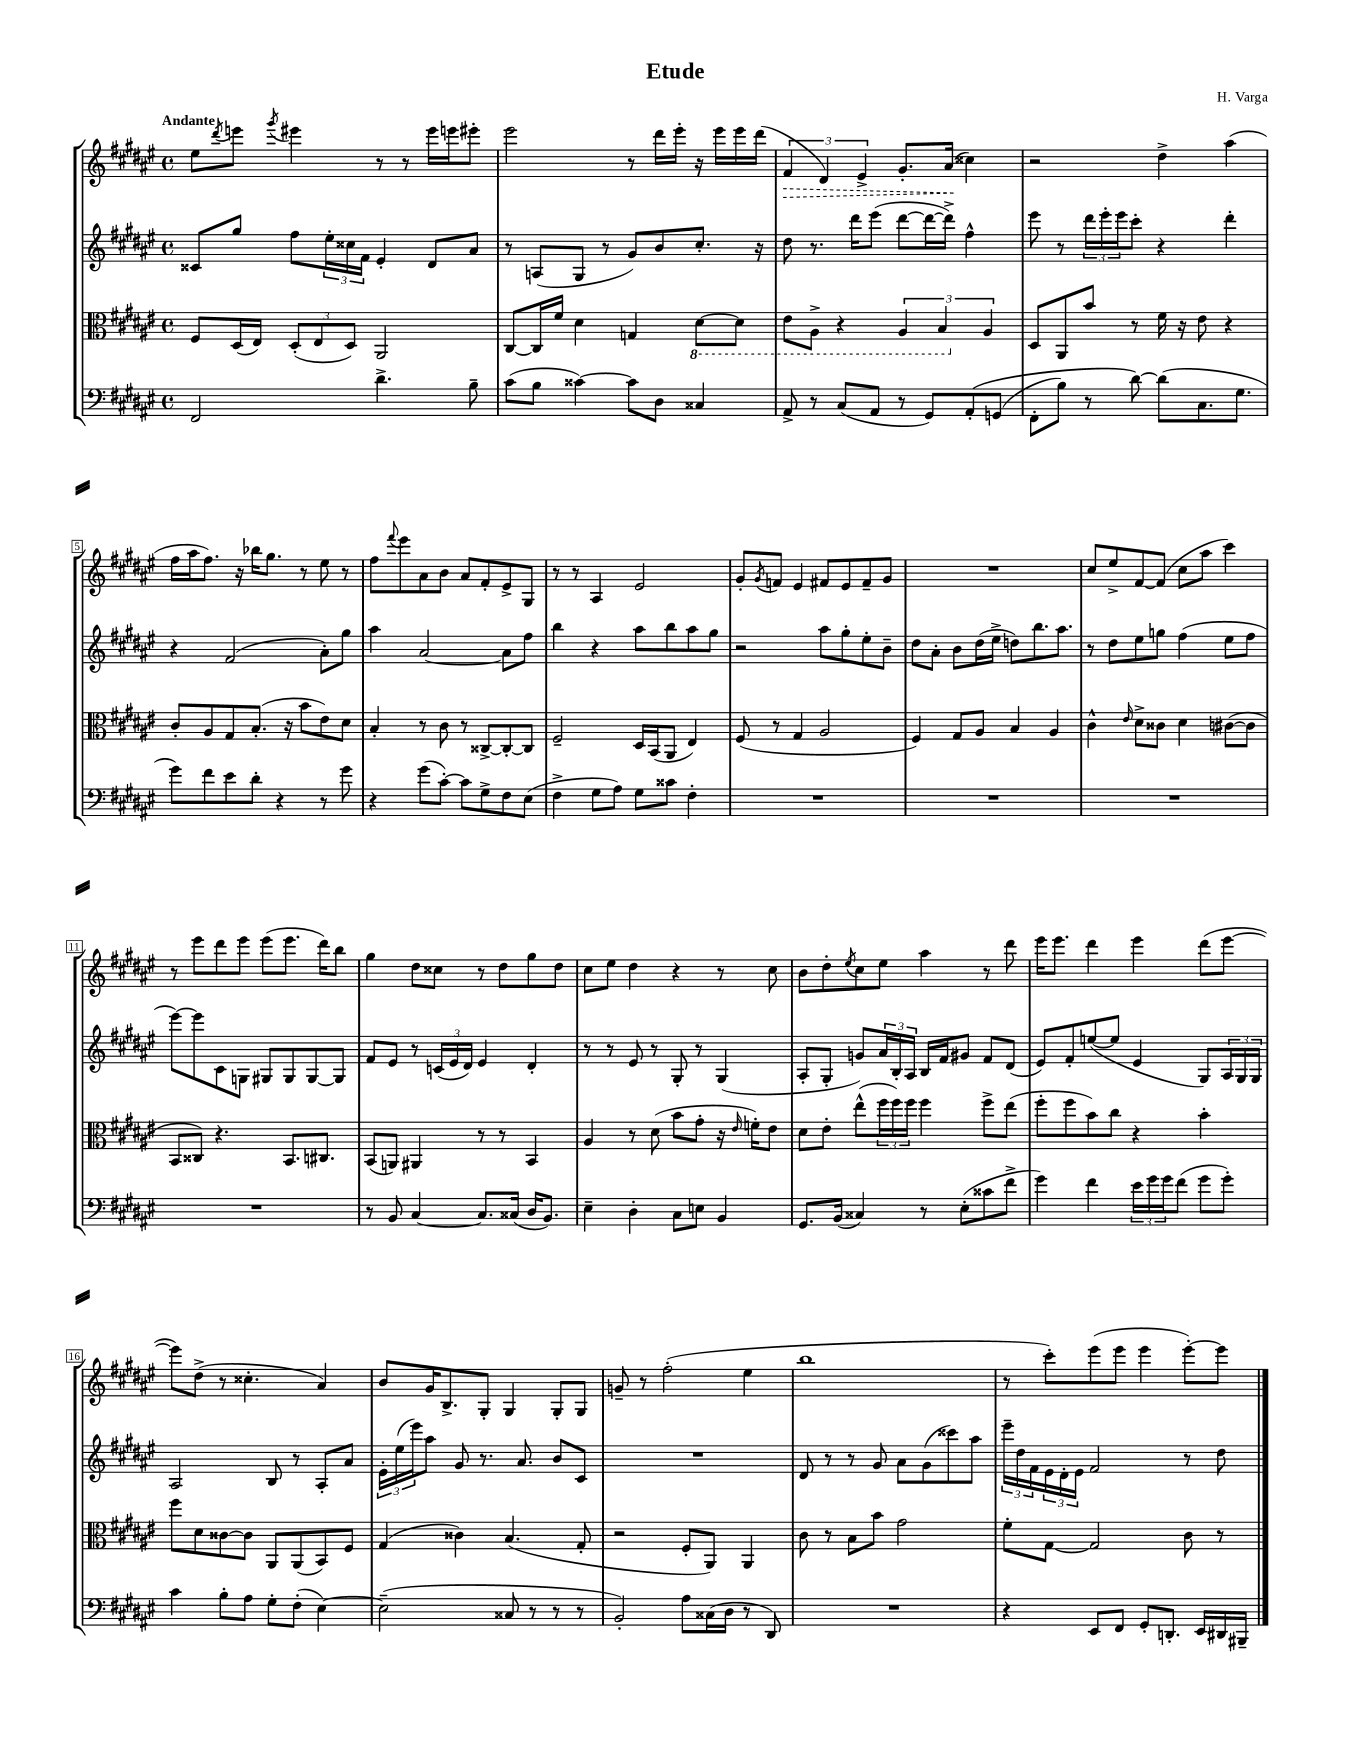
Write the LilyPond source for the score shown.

\header { title = "Etude" composer = "H. Varga" }
<<
\new StaffGroup <<
\new Staff = "s0" {
    \clef treble \key fis \major \defaultTimeSignature \time 4/4 \tempo "Andante"
    eis''8 \acciaccatura { dis'''8 } e'''8 \acciaccatura { gis'''8 } eis'''4 r8 r8 eis'''16 e'''16 eis'''8-. |
    eis'''2 r8 dis'''16 eis'''16-. r16 eis'''16 eis'''16 dis'''16( |
    \tuplet 3/2 { \once \override Hairpin.style = #'dashed-line fis'4\> dis'4) eis'4-> } gis'8.-. ais'16\!( cisis''4) |
    r2 dis''4-> ais''4( |
    fis''16 ais''16 fis''8.) r16 bes''16 gis''8. r8 eis''8 r8 |
    fis''8 \appoggiatura { fis'''8 } eis'''8 ais'8 b'8 ais'8 fis'8-. eis'8-> gis8 |
    r8 r8 ais4 eis'2 |
    gis'8-. \acciaccatura { gis'8 } f'8 eis'4 fis'8 eis'8 fis'8-- gis'8 |
    R1 |
    cis''8 eis''8-> fis'8~ fis'8( cis''8 ais''8 cis'''4) |
    r8 eis'''8 dis'''8 eis'''8 eis'''8( eis'''8. dis'''16) b''8 |
    gis''4 dis''8 cisis''8 r8 dis''8 gis''8 dis''8 |
    cis''8 eis''8 dis''4 r4 r8 cis''8 |
    b'8 dis''8-. \acciaccatura { eis''8 } cis''8 eis''8 ais''4 r8 dis'''8 |
    eis'''16 eis'''8. dis'''4 eis'''4 dis'''8( eis'''8~ |
    eis'''8) dis''8->( r8 cisis''4.-. ais'4) |
    b'8 gis'16 b8.-> gis8-. gis4 gis8-. gis8 |
    g'8-- r8 fis''2-.( eis''4 |
    b''1 |
    r8 cis'''8-.) eis'''8( eis'''8 eis'''4 eis'''8~-.) eis'''8 \bar "|." |
}
\new Staff = "s1" {
    \clef treble \key fis \major \defaultTimeSignature \time 4/4
    cisis'8 gis''8 fis''8 \tuplet 3/2 { eis''16-. cisis''16 fis'16 } eis'4-. dis'8 ais'8 |
    r8 a8( gis8 r8 gis'8) b'8 cis''8.-. r16 |
    dis''8 r8. dis'''16 eis'''8( dis'''8~ dis'''16~ dis'''16->) fis''4-^ |
    eis'''8 r8 \tuplet 3/2 { dis'''16 eis'''16-. eis'''16 } cis'''8-. r4 dis'''4-. |
    r4 fis'2( ais'8-.) gis''8 |
    ais''4 ais'2~ ais'8 fis''8 |
    b''4 r4 ais''8 b''8 ais''8 gis''8 |
    r2 ais''8 gis''8-. eis''8-. b'8-- |
    dis''8 ais'8-. b'8 dis''16( eis''16-> d''8) b''8. ais''8. |
    r8 dis''8 eis''8 g''8 fis''4( eis''8 fis''8 |
    eis'''8~) eis'''8 cis'8 g8 gis8 gis8 gis8~ gis8 |
    fis'8 eis'8 r8 \tuplet 3/2 { c'16( eis'16 dis'16) } eis'4 dis'4-. |
    r8 r8 eis'8 r8 gis8-. r8 gis4( |
    ais8-. gis8-. g'8) \tuplet 3/2 { ais'16 b16-. ais16 } b16 fis'16 gis'8 fis'8 dis'8( |
    eis'8) fis'8-. e''8~( e''8 eis'4 gis8) \tuplet 3/2 { ais16 gis16 gis16 } |
    ais2 b8 r8 ais8-. ais'8 |
    \tuplet 3/2 { eis'16-. eis''16( eis'''16) } ais''8 gis'8 r8. ais'8. b'8 cis'8 |
    R1 |
    dis'8 r8 r8 gis'8 ais'8 gis'8( cisis'''8) ais''8 |
    \tuplet 3/2 { eis'''16-- dis''16 fis'16 } \tuplet 3/2 { eis'16 dis'16-. eis'16 } fis'2 r8 dis''8 \bar "|." |
}
\new Staff = "s2" {
    \clef alto \key fis \major \defaultTimeSignature \time 4/4
    fis8 dis16( eis16) \tuplet 3/2 { dis8-.( eis8 dis8) } ais,2 |
    cis8~ cis16 fis'16 dis'4 g4 \ottava #-1 dis8~ dis8 |
    eis8 ais,8-> r4 \tuplet 3/2 { ais,4 b,4 \ottava #0 ais4 } |
    dis8 ais,8 b'8 r8 fis'16 r16 eis'8 r4 |
    cis'8-. ais8 gis8 b8.-.( r16 b'8 eis'8) dis'8 |
    b4-. r8 cis'8 r8 cisis8~-> cisis8~-. cisis8 |
    fis2-- dis16 b,16( ais,8 eis4) |
    fis8( r8 gis4 ais2 |
    fis4) gis8 ais8 b4 ais4 |
    cis'4-^ \grace { eis'16 } dis'8-> cisis'8 dis'4 cis'8~( cis'8 |
    b,8 cisis8) r4. b,8. cis8. |
    b,8( a,8) ais,4 r8 r8 b,4 |
    ais4 r8 dis'8( b'8 gis'8-. r16 \grace { eis'16 } f'16-.) eis'8 |
    dis'8 eis'8-. eis''8-^( \tuplet 3/2 { fis''16 fis''16) fis''16 } fis''4 fis''8-> eis''8( |
    fis''8-. fis''8 b'8) cis''8 r4 b'4-. |
    fis''8 dis'8 cisis'8~ cisis'8 ais,8 ais,8( b,8) fis8 |
    gis4( cisis'4) b4.( gis8-. |
    r2 fis8-. ais,8) ais,4 |
    cis'8 r8 b8 b'8 gis'2 |
    fis'8-. gis8~ gis2 cis'8 r8 \bar "|." |
}
\new Staff = "s3" {
    \clef bass \key fis \major \defaultTimeSignature \time 4/4
    fis,2 dis'4.-> b8-- |
    cis'8( b8 cisis'4~) cisis'8 dis8 cisis4 |
    ais,8-> r8 cis8( ais,8 r8 gis,8) ais,8-.\( g,8( |
    fis,8-. b8) r8 dis'8~\) dis'8( cis8. gis8. |
    gis'8) fis'8 eis'8 dis'8-. r4 r8 gis'8 |
    r4 gis'8( cis'8~-.) cis'8 gis8-> fis8 eis8( |
    fis4-> gis8 ais8) gis8 cisis'8 fis4-. |
    R1 |
    R1 |
    R1 |
    R1 |
    r8 b,8 cis4~ cis8. cisis16( dis16 b,8.) |
    eis4-- dis4-. cis8 e8 b,4 |
    gis,8. b,16( cisis4) r8 eis8-.( cisis'8 fis'8-> |
    gis'4) fis'4 \tuplet 3/2 { eis'16 gis'16 gis'16 } fis'8( gis'8 gis'8-.) |
    cis'4 b8-. ais8 gis8-. fis8-.( eis4~) |
    eis2--( cisis8 r8 r8 r8 |
    b,2-.) ais8 cisis16( dis16 r8 dis,8) |
    R1 |
    r4 eis,8 fis,8 gis,8-. d,8.-. eis,16 dis,16 bis,,16-- \bar "|." |
}
>>
>>
\layout { \context { \Score \override BarNumber.stencil = #(make-stencil-boxer 0.1 0.3 ly:text-interface::print) } }
